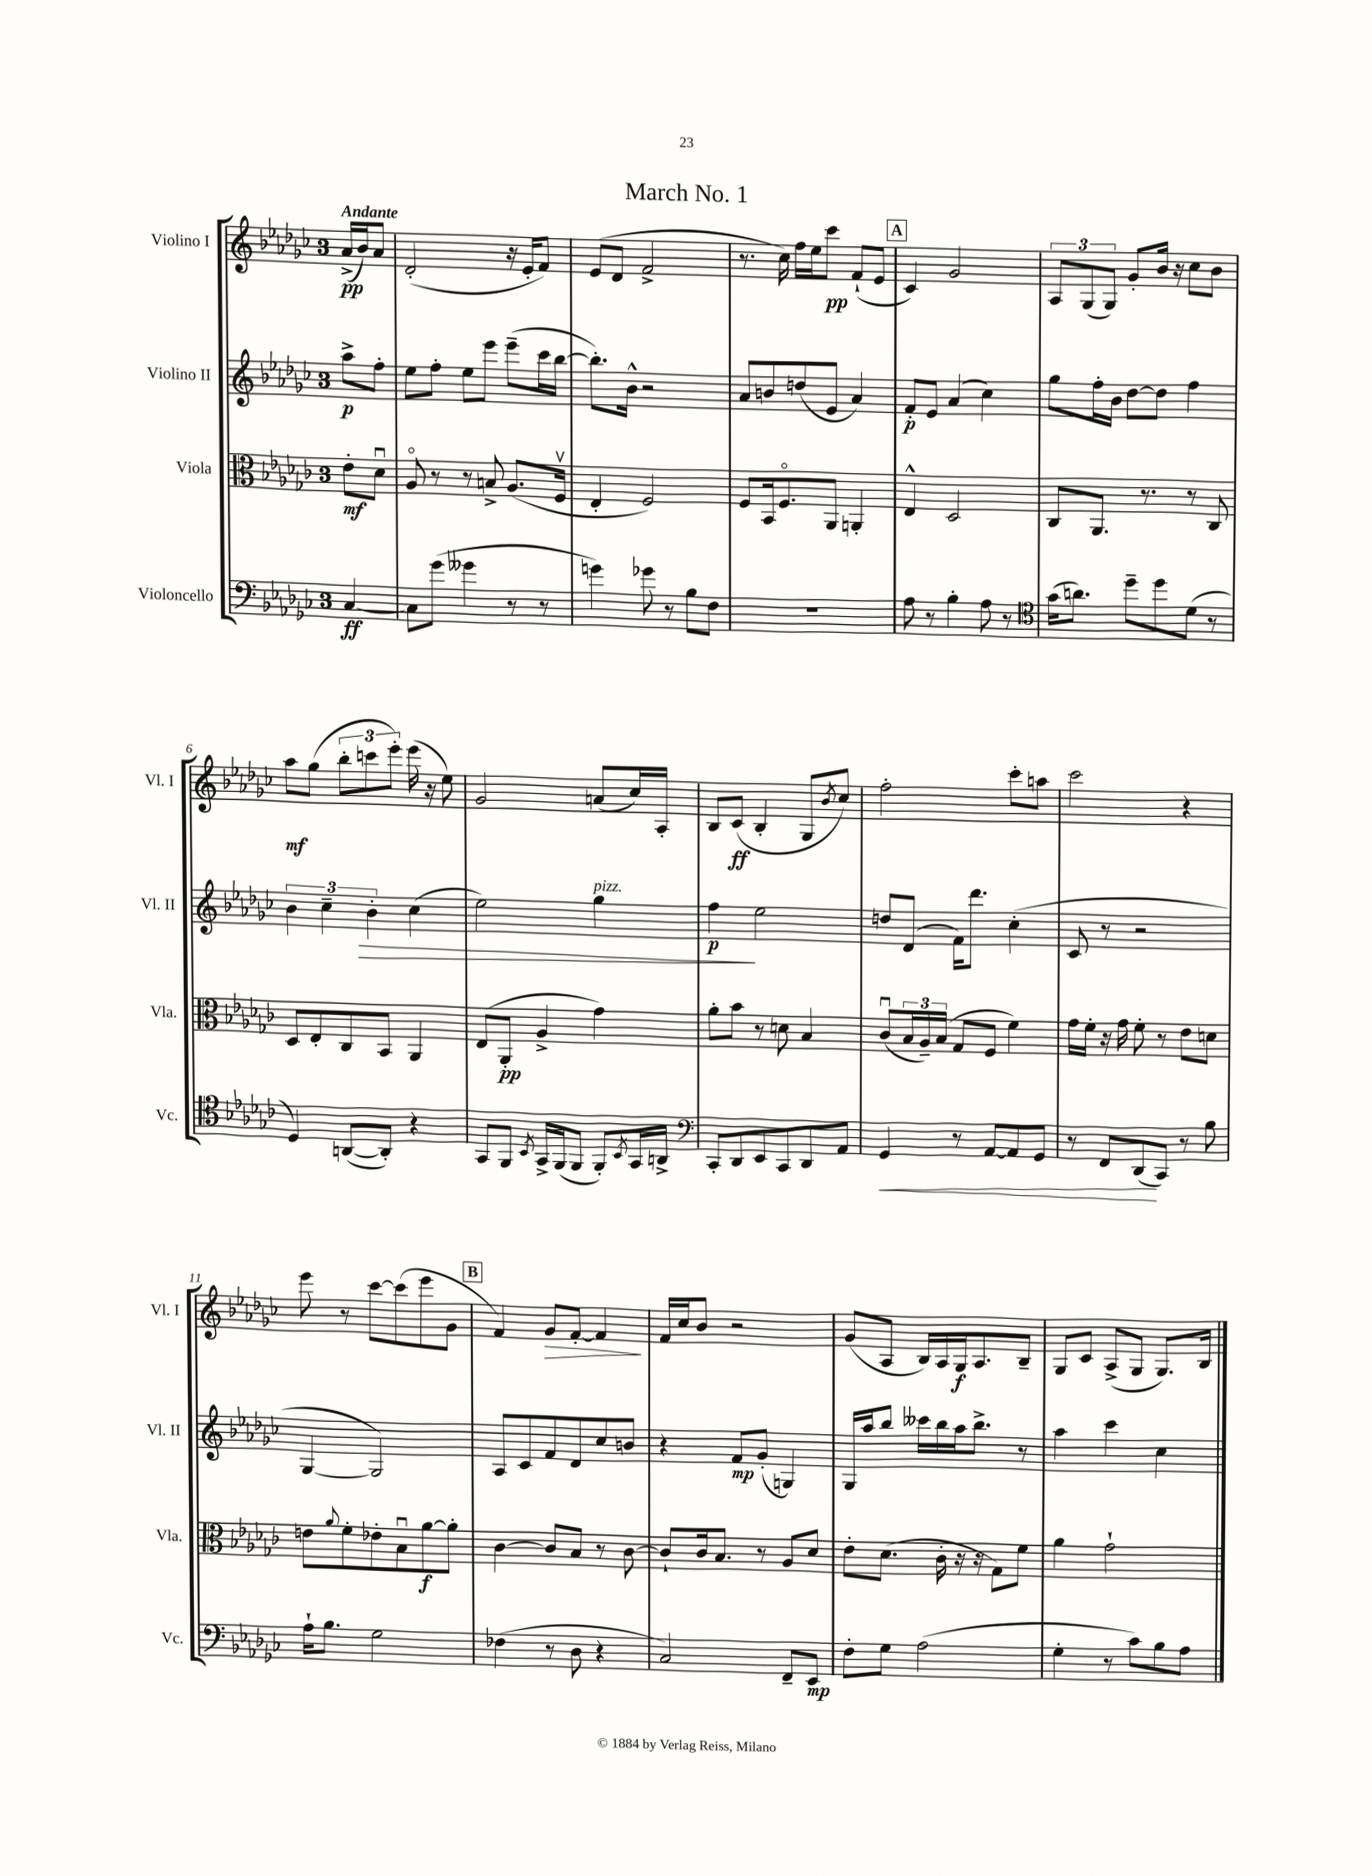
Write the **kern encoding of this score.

**kern	**kern	**kern	**kern
*staff4	*staff3	*staff2	*staff1
*clefF4	*clefC3	*clefG2	*clefG2
*k[b-e-a-d-g-c-]	*k[b-e-a-d-g-c-]	*k[b-e-a-d-g-c-]	*k[b-e-a-d-g-c-]
*M3/4	*M3/4	*M3/4	*M3/4
[4C-/	8e-'\L	8aa-^\L	(16a-^/LL
.	.	.	16b-/J)
.	8d-u\J	8ff'\J	8a-/J
=	=	=	=
8C-\]L	8A-o/	8ee-\L	(2d-'/
(8g-\J	8r	8ff'\J	.
4g--\	8r	8ee-\L	.
.	8B^/	8eee-\J	.
8r	(8.A-/L	(8eee-~\L	16r
.	.	.	16e-'/LK
8r	.	16ccc-\L	8f/J)
.	16Fv/Jk	[16bb-\JJ	.
=	=	=	=
4g\)	4E-'/	8.bb-'\]L)	(8e-/L
.	.	.	8d-/J
.	.	16b-^^\Jk	.
8g-\	2F/)	2r	2f^/
8r	.	.	.
8B-\L	.	.	.
8F\J	.	.	.
=	=	=	=
2.r	8F/L	8a-/L	8.r
.	16BB-/k	8b/	.
.	8.Fo/	.	16cc-\)
.	.	(8dd/	16ff\LL
.	.	.	16ee-\J
.	8AA-/J	8e-/J	8ccc-\J
.	4AA'/	4a-/)	(8f`/L
.	.	.	8e-/J
=	=	=	=
8A-\	4E-^^/	8f'/L	4c-/)
8r	.	8e-/J	.
4B-'\	2D-/	(4a-/	2g-/
8A-\	.	4cc-\)	.
8r	.	.	.
=	=	=	=
*clefC4	*	*	*
(16g-\LK	8C-/L	8gg-\L	12A-/L
8.a\J)	.	.	.
.	.	.	(12G-/
.	8.AA-/J	16ff'\L	.
.	.	.	12G-/J)
.	.	16b-\JJ	.
8dd-~\L	.	[8dd-\L	8g-'/L
.	8.r	.	.
8dd-\	.	8dd-\]J	16b-/Jk
.	.	.	16r
(8d-\J	8r	4ff\	8cc-\L
8r	8C-/	.	8b-\J
=	=	=	=
4D-/)	8D-/L	6b-\	8aa-\L
.	8E-'/	.	(8gg-\J
.	.	6cc-~\	.
([8AA/L	8C-/	.	12bb-'\L
.	.	6b-'\	12ccc\
8AA'/]J)	8BB-/J	.	.
.	.	.	12eee-'\J)
4r	4AA-/	(4cc-\	(16eee-\
.	.	.	16r
.	.	.	8ee-\)
=	=	=	=
8GG-/L	(8E-/L	2ee-\)	2g-/
8FF/J	8AA-'/J	.	.
8qBB-/	.	.	.
16GG-^/LL	4A-^/	.	.
(16FF/J	.	.	.
8FF/J	.	.	.
8FF'/L)	4g-\)	4gg-\	(8a/L
8qBB-/	.	.	.
16GG-/L	.	.	16cc-/L)
16AA^/JJ	.	.	16A-'/JJ
=	=	=	=
*clefF4	*	*	*
8CC-'/L	8a-'\L	4ff\	8B-/L
8DD-/	8b-\J	.	(8c-/J
8EE-/	8r	2ee-\	4B-'/
8CC-/	8d\	.	.
8DD-/	4B-/	.	8G-/L
.	.	.	8qb-/
8AA-/J	.	.	8cc-/J)
=	=	=	=
4GG-/	(8c-u/L	8dd/L	2ff'\
.	24B-/L	(8d-/J	.
.	24A-~/)	.	.
.	(24B-/JJ	.	.
8r	8G-/L	16f\LK)	.
.	.	8.ddd-\J	.
[8AA-/L	8F/J	.	.
8AA-/]	4f\)	(4cc-'\	8ccc-'\L
8GG-/J	.	.	8aa\J
=	=	=	=
8r	16g-\LL	8c-/	2ccc-\
.	16f'\JJ	.	.
8FF/L	16r	8r	.
.	16g-\	.	.
(8DD-/	8f'\	2r	.
8CC-/J)	8r	.	.
8r	8e-\L	.	4r
8B-\	8d\J	.	.
=	=	=	=
16A-`\LK	8e\L	[4G-/	8eee-\
8.B-\J	.	.	.
.	8qqa-/	.	.
.	8f'\	.	8r
2G-\	8e-'\	2G-/])	[8ccc-\L
.	8B-u\	.	(8ccc-\]
.	[8a-\	.	8eee-\
.	8a-'\]J	.	8g-\J
=	=	=	=
(4F-\	[4c-\	8A-/L	4f/)
.	.	8c-/	.
8r	8c-/]L	8f/	8g-/L
8D-\	8B-/J	8d-/	[8f'/J
4r	8r	8cc-/	4f/]
.	[8c-\	8b/J	.
=	=	=	=
2C-/)	8c-`/]L	4r	16f/LL
.	.	.	16cc-/J
.	16c-/k	.	8b-/J
.	8.B-/J	.	.
.	.	8f/L	2r
.	8r	(8g-'/J	.
8FF~/L	8A-/L	4G/)	.
8EE-/J	8d-/J	.	.
=	=	=	=
8F'\L	8e-'\L	16G-/LL	(8g-/L
.	.	16aa-/J	.
8G-\J	(8.d-\J	8bb-/J	8A-/J
(2A-\	.	16ccc--\LL	16B-/LL)
.	16c-'\	16bb-\	16A-/
.	16r	16aa-\J	16G-/J
.	16r	8.bb-^\J	8.A-/
.	8G-\L)	.	.
.	8f\J	8r	8B-~/J
=	=	=	=
4G-'\	4a-\	4aa-\	8G-/L
.	.	.	8c-/J
8r	2g-`\	4ccc-\	(8A-^/L
8c-\L)	.	.	8G-/J
8B-\	.	4cc-\	8.G-/L)
8A-\J	.	.	.
.	.	.	16B-/Jk
==	==	==	==
*-	*-	*-	*-
